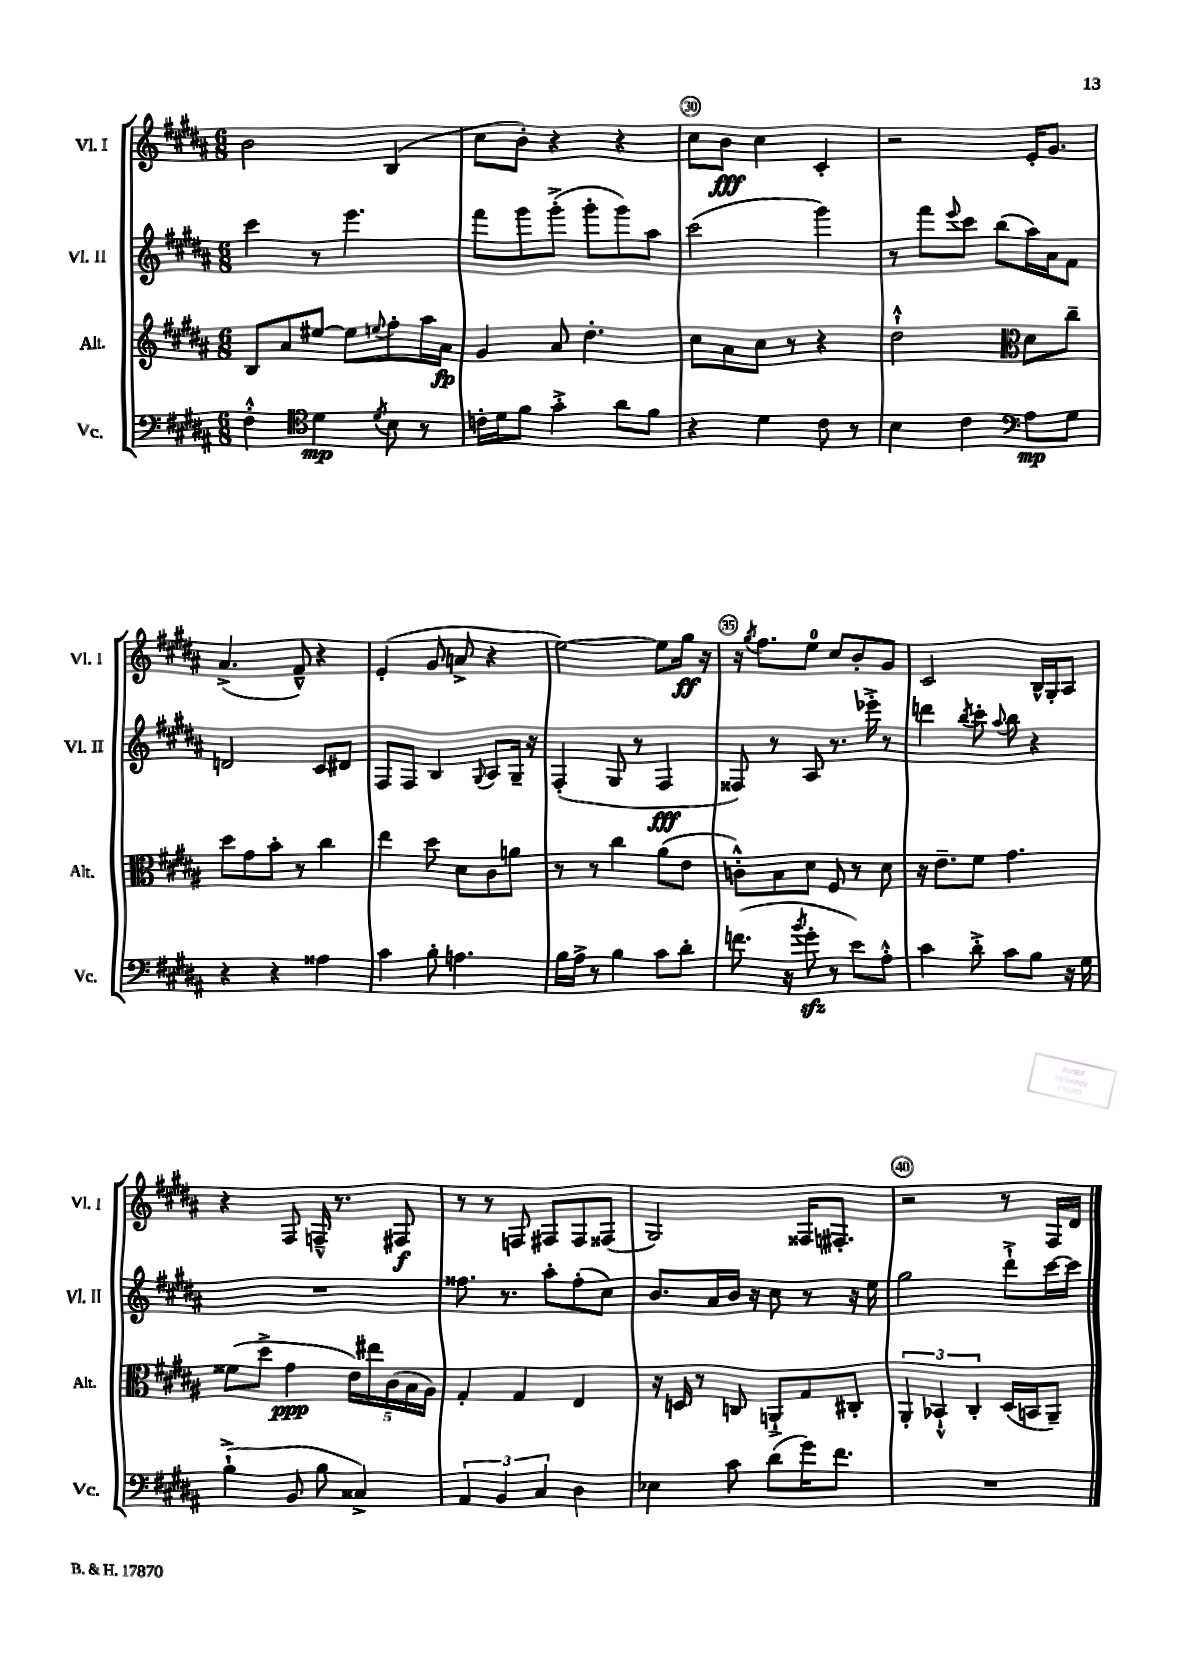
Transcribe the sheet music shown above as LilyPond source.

<<
\new StaffGroup <<
\new Staff = "s0" \with { instrumentName = "Vl. I" shortInstrumentName = "Vl. I" } {
    \clef treble \key b \major \numericTimeSignature \time 6/8
    b'2 b4( |
    cis''8 b'8-.) r4 r4 |
    cis''8 b'8\fff cis''4 cis'4-. |
    r2 e'16-. gis'8. |
    ais'4.->( fis'8---^) r4 |
    e'4-.( gis'8 a'8-> r4 |
    e''2~) e''8 gis''16\ff r16 |
    r16 \acciaccatura { gis''8 } fis''8. e''8-0 cis''8 b'8-. gis'8 |
    cis'2 b16-^ gis16-. ais8 |
    r4 fis8 f16---^ r8. fis8\f |
    r8 r8 f8 fis8 fis8 fisis8( |
    gis2) fisis16 fis8.-. |
    r2 r8 fis16 dis'16 \bar "|." |
}
\new Staff = "s1" \with { instrumentName = "Vl. II" shortInstrumentName = "Vl. II" } {
    \clef treble \key b \major \numericTimeSignature \time 6/8
    cis'''4 r8 e'''4. |
    fis'''8 gis'''8 gis'''8-.->( gis'''8-. gis'''8) ais''8 |
    cis'''2( gis'''4) |
    r8 fis'''8 \appoggiatura { e'''8 } cis'''8 b''8( ais''16) ais'16 fis'8 |
    d'2 cis'8 dis'8 |
    fis8 fis8 b4 \appoggiatura { gis8 } ais8 gis16-- r16 |
    fis4-.( gis8 r8 fis4\fff |
    fisis8) r8 ais8 r8. ees'''16-.-> r8 |
    d'''4 \acciaccatura { b''8 } cis'''8-. \appoggiatura { ais''8 } b''8 r4 |
    R2. |
    fisis''8. r8. ais''8-. fisis''8-.( cis''8) |
    b'8. ais'16 b'16 r16 cis''8 r8 r16 e''16 |
    gis''2 dis'''8-!-> cis'''16~ cis'''16 \bar "|." |
}
\new Staff = "s2" \with { instrumentName = "Alt." shortInstrumentName = "Alt." } {
    \clef treble \key b \major \numericTimeSignature \time 6/8
    b8 ais'8 eis''8~ eis''8 \appoggiatura { e''8 } fis''8-. ais''16 ais'16\fp |
    gis'4 ais'8 dis''4.-. |
    cis''8 ais'8 cis''8 r8 r4 |
    dis''2-!-^ \clef alto dis'8 cis''8-- |
    dis''8 gis'8 b'8-. r8 cis''4 |
    e''4 dis''8 dis'8 cis'8 a'8 |
    r8 r8 cis''4 ais'8( e'8 |
    c'8-.-^) b8 dis'8 fis8 r8 dis'8 |
    r16 e'8.-- fis'8 gis'4. |
    fisis'8( dis''8-> gis'4\ppp \tuplet 5/4 { e'16) eis''16 cis'16( b16 ais16) } |
    gis4-. gis4 e4 |
    r16 d16 r8 c8 a,8-!-> gis8 cis8-. |
    \tuplet 3/2 { ais,4-. bes,4-!-^ cis4-. } dis16( b,16 ais,8--) \bar "|." |
}
\new Staff = "s3" \with { instrumentName = "Vc." shortInstrumentName = "Vc." } {
    \clef bass \key b \major \numericTimeSignature \time 6/8
    fis4-.-^ \clef tenor dis'4\mp \acciaccatura { dis'8 } b8 r8 |
    c'16-. dis'16 fis'8 gis'4-.-> ais'8 fis'8 |
    r4 dis'4 cis'8 r8 |
    b4 cis'4 \clef bass ais8\mp gis8 |
    r4 r4 aisis4 |
    cis'4 b8-. a4. |
    b16 ais16-> r8 b4 cis'8 dis'8-. |
    f'8.( r16 \acciaccatura { b'8 } gis'8-.\sfz r8 e'8) ais8-.-^ |
    cis'4 dis'8-.-> cis'8 b8 r16 gis16 |
    b4-!->( b,8 b8 cisis4->) |
    \tuplet 3/2 { ais,4 b,4 cis4 } dis4 |
    ees4 cis'8 dis'8( gis'16) fis'8. |
    R2. \bar "|." |
}
>>
>>
\layout { \context { \Score currentBarNumber = #28 \override BarNumber.break-visibility = ##(#f #t #t) barNumberVisibility = #(every-nth-bar-number-visible 5) \override BarNumber.stencil = #(make-stencil-circler 0.1 0.3 ly:text-interface::print) } }
